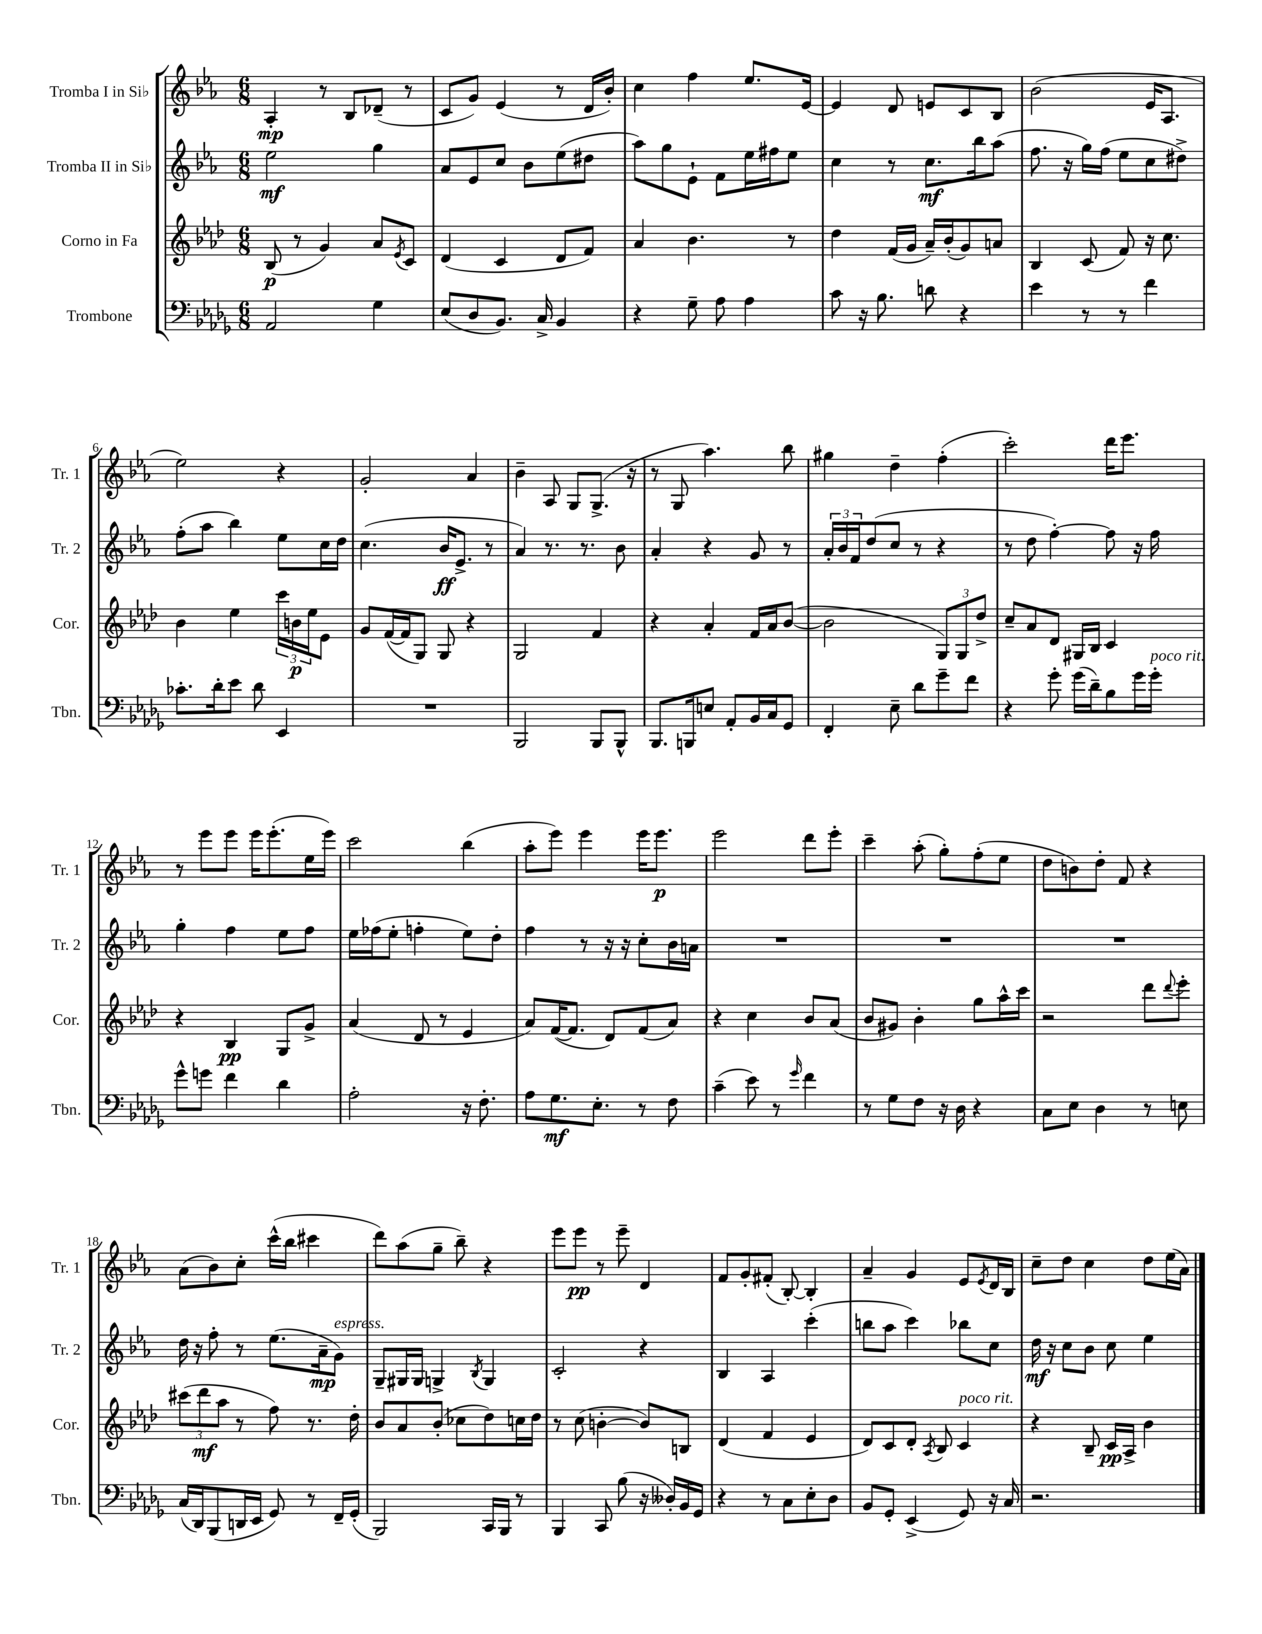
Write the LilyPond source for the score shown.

<<
\new StaffGroup <<
\new Staff = "s0" \with { instrumentName = "Tromba I in Sib" shortInstrumentName = "Tr. 1" } {
    \clef treble \key ees \major \numericTimeSignature \time 6/8
    aes4-.\mp r8 bes8 des'8--( r8 |
    c'8 g'8) ees'4( r8 d'16 bes'16-.) |
    c''4 f''4 ees''8. ees'16~ |
    ees'4 d'8 e'8 c'8 bes8 |
    bes'2( ees'16 aes8. |
    ees''2) r4 |
    g'2-. aes'4 |
    bes'4-- aes8 g8 g8.->( r16 |
    r8 g8 aes''4.) bes''8 |
    gis''4 d''4-- f''4-.( |
    c'''2-.) d'''16 ees'''8. |
    r8 ees'''8 ees'''8 ees'''16 ees'''8.-.( ees''16 ees'''16) |
    c'''2 bes''4( |
    aes''8-. ees'''8) ees'''4 ees'''16 ees'''8.\p |
    ees'''2 d'''8 ees'''8-. |
    c'''4-- aes''8-.( g''8-.) f''8-.( ees''8 |
    d''8 b'8) d''8-. f'8 r4 |
    aes'8( bes'8) c''8-. c'''16-^( bes''16 cis'''4 |
    d'''8) aes''8( g''8-- bes''8--) r4 |
    ees'''8 ees'''8\pp r8 ees'''8-- d'4 |
    f'8 g'8-. fis'8-.( bes8~-.) bes4-. |
    aes'4-- g'4 ees'8 \acciaccatura { ees'8 } d'16 bes16 |
    c''8-- d''8 c''4 d''8 ees''16( aes'16) \bar "|." |
}
\new Staff = "s1" \with { instrumentName = "Tromba II in Sib" shortInstrumentName = "Tr. 2" } {
    \clef treble \key ees \major \numericTimeSignature \time 6/8
    ees''2\mf g''4 |
    aes'8 ees'8 c''8 bes'8 ees''8( dis''8 |
    aes''8) g''8 ees'8-! f'8 ees''16 fis''16 ees''8 |
    c''4 r8 c''8.\mf bes''16 aes''8( |
    f''8. r16 g''16) f''16( ees''8 c''8 dis''8->) |
    f''8-.( aes''8 bes''4) ees''8 c''16 d''16 |
    c''4.( bes'16\ff ees'8.-> r8 |
    aes'4) r8. r8. bes'8 |
    aes'4-. r4 g'8 r8 |
    \tuplet 3/2 { aes'16-. bes'16 f'16 } d''8( c''8 r8 r4 |
    r8 d''8 f''4~-.) f''8 r16 f''16 |
    g''4-. f''4 ees''8 f''8 |
    ees''16 fes''16( ees''8-. f''4-. ees''8) d''8-. |
    f''4 r8 r16 r16 c''8-. bes'16 a'16 |
    R2. |
    R2. |
    R2. |
    d''16 r16 f''8-. r8 ees''8.( aes'16--\mp g'8^\markup { \italic "espress." }) |
    g8-- gis16 gis16 g4-> \acciaccatura { bes8 } g4 |
    c'2-. r4 |
    bes4 aes4 c'''4-.( |
    b''8 aes''8 c'''4) bes''8 c''8 |
    d''16\mf r16 c''8 bes'8 c''8 ees''4 \bar "|." |
}
\new Staff = "s2" \with { instrumentName = "Corno in Fa" shortInstrumentName = "Cor." } {
    \clef treble \key aes \major \numericTimeSignature \time 6/8
    bes8\p( r8 g'4) aes'8 \acciaccatura { ees'8 } c'8 |
    des'4( c'4 des'8 f'8) |
    aes'4 bes'4. r8 |
    des''4 f'16( g'16 aes'16--) bes'16-.( g'8) a'8 |
    bes4 c'8( f'8) r16 c''8. |
    bes'4 ees''4 \tuplet 3/2 { c'''16 b'16\p ees''16 } ees'8 |
    g'8 f'16~( f'16 g8) g8 r4 |
    g2 f'4 |
    r4 aes'4-. f'16 aes'16 bes'8~( |
    bes'2 \tuplet 3/2 { g8) g8 des''8-> } |
    c''8-- aes'8 des'8 gis16 bes16 c'4 |
    r4 bes4\pp g8 g'8-> |
    aes'4( des'8 r8 ees'4 |
    aes'8) f'16~( f'8. des'8) f'8( aes'8) |
    r4 c''4 bes'8 aes'8( |
    bes'8 gis'8) bes'4-. g''8 aes''16-^ c'''16 |
    r2 des'''8 \appoggiatura { des'''8 } ees'''8-. |
    \tuplet 3/2 { cis'''8( des'''8\mf aes''8 } r8 f''8) r8. des''16-. |
    bes'8 aes'8 bes'8-.( ces''8 des''8) c''16 des''16 |
    r8 c''8( b'4~-. b'8) b8 |
    des'4( f'4 ees'4 |
    des'8) c'8 des'8-. \acciaccatura { aes8 } bes8 c'4^\markup { \italic "poco rit." } |
    r4 bes8-- c'16\pp aes16-> bes'4 \bar "|." |
}
\new Staff = "s3" \with { instrumentName = "Trombone" shortInstrumentName = "Tbn." } {
    \clef bass \key des \major \numericTimeSignature \time 6/8
    aes,2 ges4 |
    ees8( des8 bes,8.) c16-> bes,4 |
    r4 ges8-- aes8 aes4 |
    c'8 r16 bes8. d'8 r4 |
    ees'4 r8 r8 f'4 |
    ces'8.-. des'16-. ees'8 des'8 ees,4 |
    R2. |
    bes,,2 bes,,8 bes,,8-^ |
    bes,,8. b,,16 e8 aes,8-. bes,16 c16 ges,8 |
    f,4-. ees8-- des'8 ges'8-- f'8 |
    r4 ges'8-. ges'16( des'16--) bes8 ges'16 ges'16-.^\markup { \italic "poco rit." } |
    ges'8-^ g'8 f'4 des'4 |
    aes2-. r16 f8.-. |
    aes8 ges8.\mf ees8.-. r8 f8 |
    c'4--( ees'8) r8 \grace { ges'16 } f'4 |
    r8 ges8 f8 r16 des16 r4 |
    c8 ees8 des4 r8 e8 |
    c16( des,16) bes,,8( d,16 ees,16 ges,8) r8 f,16-- ges,16-.( |
    bes,,2) c,16 bes,,16 r8 |
    bes,,4 c,8 bes8( r16 deses16-.) bes,16 ges,16 |
    r4 r8 c8 ees8-. des8 |
    bes,8 ges,8-. ees,4->( ges,8) r16 c16 |
    r2. \bar "|." |
}
>>
>>
